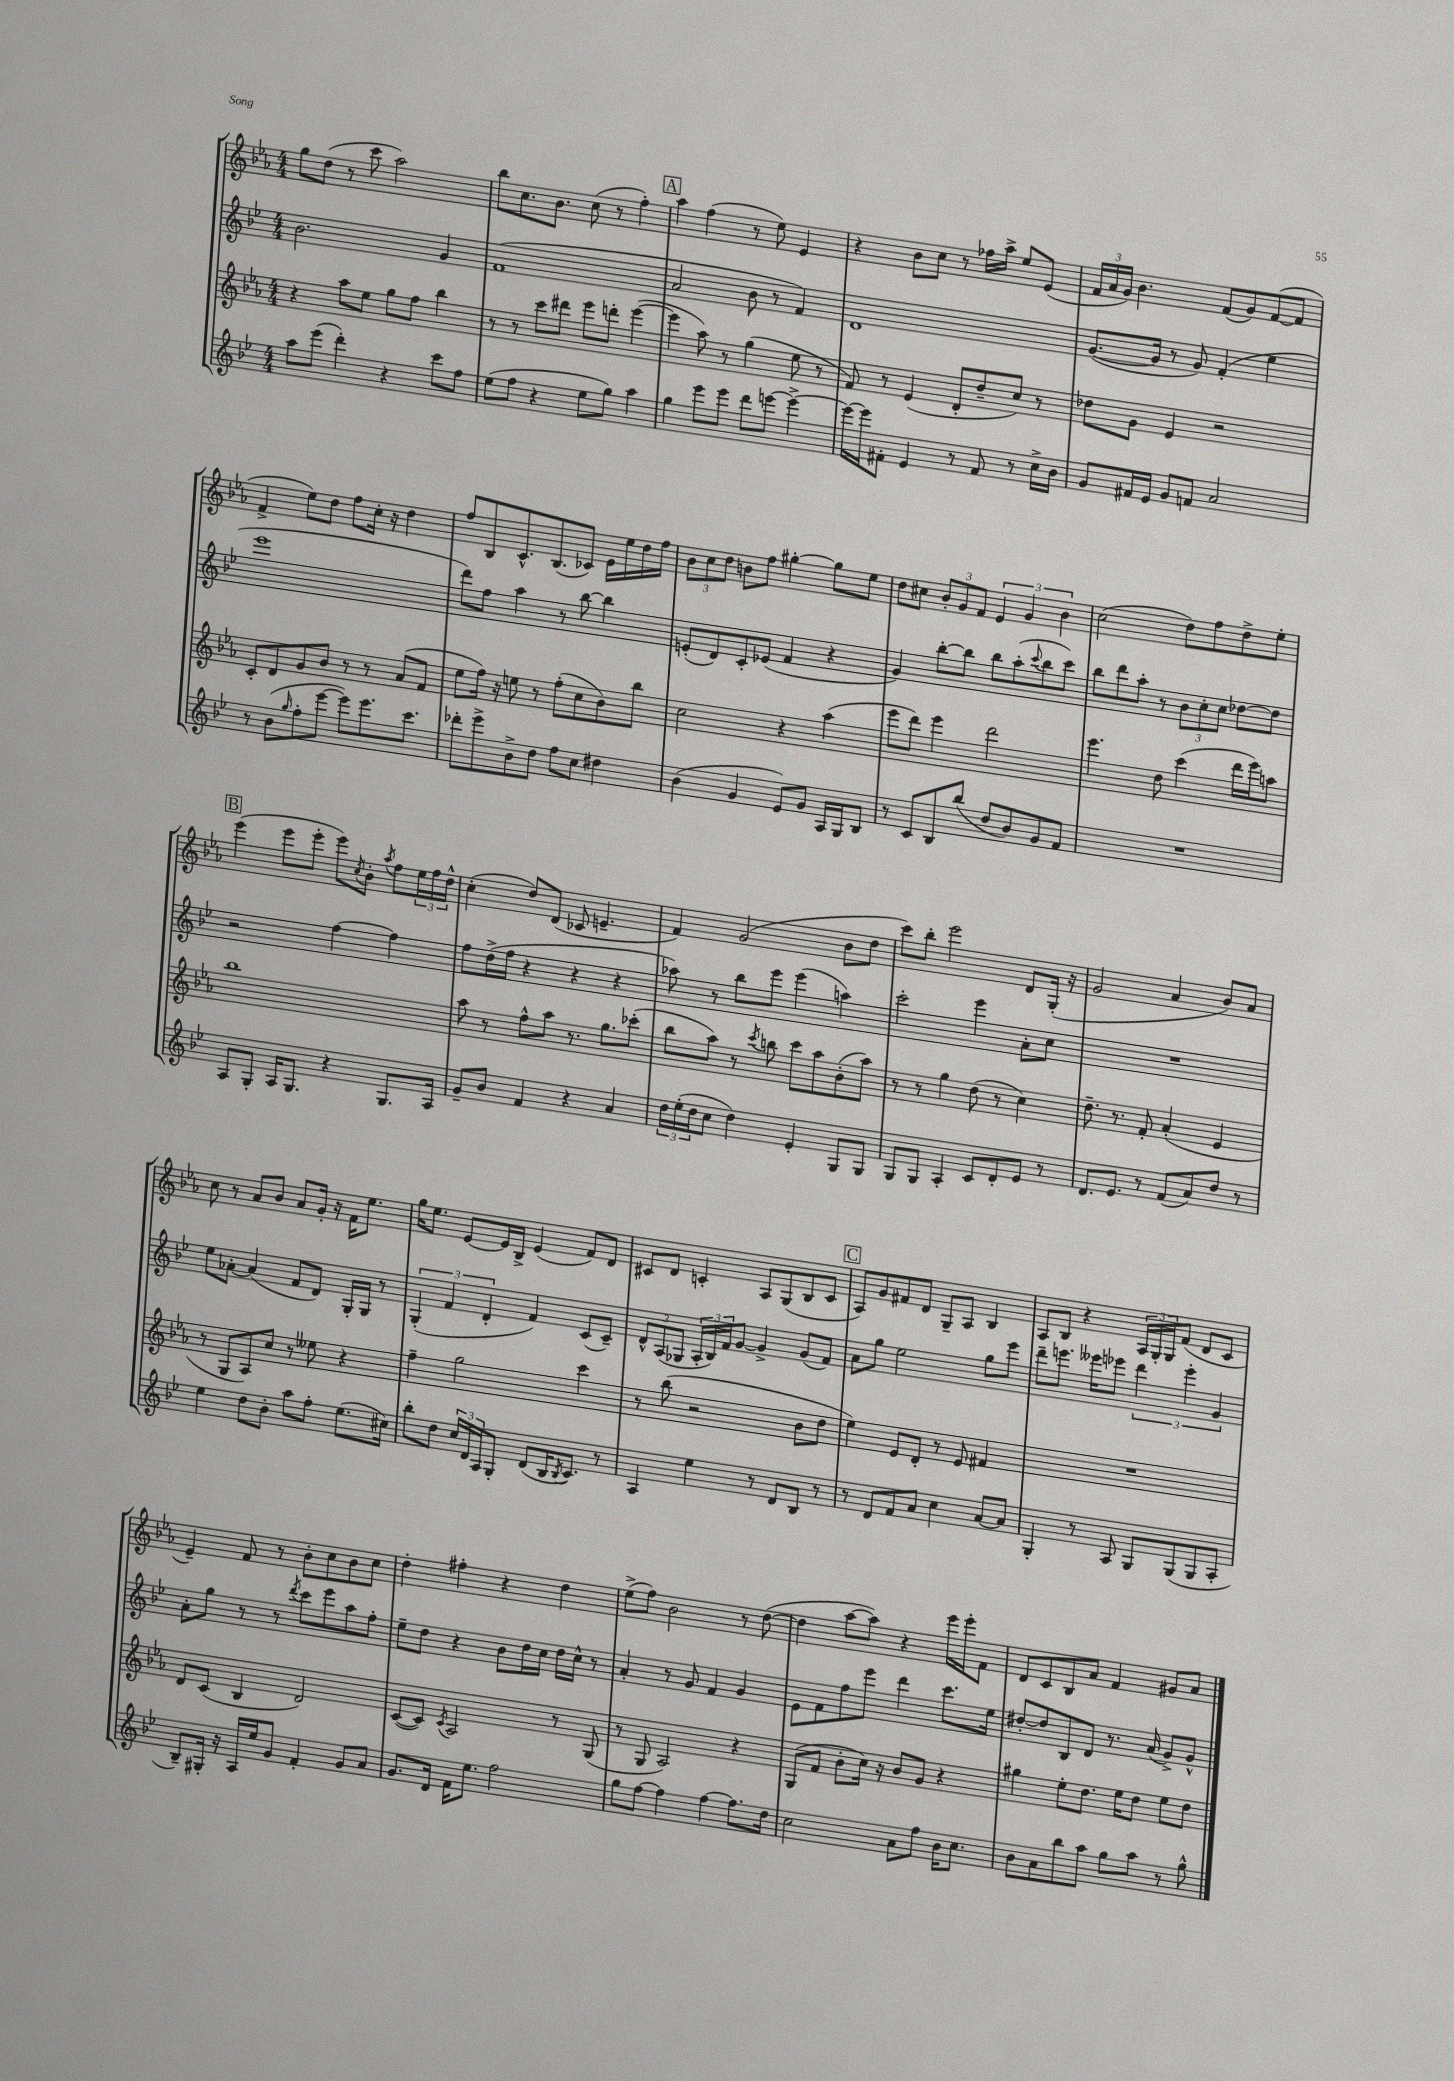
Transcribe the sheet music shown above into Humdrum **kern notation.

**kern	**kern	**kern	**kern
*staff4	*staff3	*staff2	*staff1
*clefG2	*clefG2	*clefG2	*clefG2
*k[b-e-]	*k[b-e-a-]	*k[b-e-]	*k[b-e-a-]
*M4/4	*M4/4	*M4/4	*M4/4
8aa\L	4r	2.b-\	8gg\L
(8eee-\J	.	.	(8dd\J
4ddd'\)	8aa-\L	.	8r
.	8ee-\J	.	8ccc\
4r	8gg\L	.	2aa-\)
.	8ff\J	.	.
8ccc\L	4bb-\	4g/	.
8ff\J	.	.	.
=	=	=	=
(8ee-\L	8r	(1f	8bb-\L
8ff\J	8r	.	8.cc\
4r	8ccc\L	.	.
.	.	.	8.b-\J
.	8ddd#\J	.	.
8ee-\L	8eee-\L	.	(8cc\
8gg\J)	8ddd'\J	.	8r
4aa\	([4eee-\	.	4ff'\)
=	=	=	=
4gg\	4eee-\]	2a/	4aa-\
8eee-\L	8aa-\)	.	(4ff\
8eee-\J	8r	.	.
8ddd\L	(4gg\	8b-\	8r
[8eee\J	.	8r	8ee-\)
4eee^\_	8ee-\	4f/)	4e-/
.	8r	.	.
=	=	=	=
16eee\_LL	8f/)	1d	4r
16eee\]J	.	.	.
8f#'\J	8r	.	.
4e-/	(4e-/	.	8b-\L
.	.	.	8cc\J
8r	8d'/L	.	8r
8f#/	8dd~/	.	16ff-\LL
.	.	.	16aa-^\JJ
8r	8cc/J)	.	8ee-/L
16cc^\LL	8r	.	(8e-/J
16b-\JJ	.	.	.
=	=	=	=
8g/L	8dd-\L	([8.g/L	24f/LL
.	.	.	24a-/
.	.	.	24g/JJ)
16f#/L	8g\J	.	4.b-\
16e-/JJ	.	16g/]Jk	.
8g/L	4e-/	8r	.
8f/J	.	8g/)	.
2a/	2r	(4f'/	(8f/L
.	.	.	8g/)
.	.	4ee-\	([8f/
.	.	.	8f/]J
=	=	=	=
8r	8c'/L	1eee-	4f^/
(8b-\L	8d/	.	.
16qqgg/	.	.	.
8ff'\	8g/	.	8ee-\L)
[8eee-\J	8b-/J	.	8dd\J
8eee-\]L)	8r	.	8ff\L
8.eee-\	8r	.	16cc'\Jk
.	.	.	16r
.	(8a-/L	.	4dd\
8.ccc\J	.	.	.
.	8f/J	.	.
=	=	=	=
8ddd-'\L	8ee-\L	8ddd\L)	8ff/L
8eee-^\	16ff\Jk)	8ff\J	8B-/
.	16r	.	.
8b-^\	8ee\	4aa\	8.c^^/
8dd\J	8r	.	.
.	.	.	(8.B-/
8ff\L	(8ff'\L	8r	.
8cc\J	8cc\	[8bb-\	8c-/J)
4dd#\	8b-\)	4bb-\]	16e-\LL
.	.	.	16ee-\
.	8bb-\J	.	16dd\
.	.	.	16ff\JJ
=	=	=	=
(4b-\	2cc\	(8e'/L	12b-\L
.	.	.	12cc\
.	.	8d/)	.
.	.	.	12dd\J
4g/	.	8c'/	8b\L
.	.	(8e-/J	8ff\J
8e-/L)	4r	4f/	[4gg#'\
8g/J	.	.	.
16A/LL	(4aa-\	4r	8gg#\]L
16G/J	.	.	.
8B-/J	.	.	8ee-\J
=	=	=	=
8r	8eee-\L	4g/)	8dd\L
8c/L	8ddd\J)	.	8cc#\J
8B-/	4eee-\	[8bb-'\L	12b-'/L
.	.	.	12g/
(8bb-/J	.	8bb-\]J	.
.	.	.	12f/J
8dd/L	2ddd\	8bb-\L	6e-/
8b-/)	.	(8aa'\	.
.	.	.	6g/
.	.	8qqccc/	.
8g/	.	8bb-\	.
.	.	.	6b-\
8f/J	.	8ccc\J)	.
=	=	=	=
1r	4.eee-\	8bb-\L	(2cc\
.	.	8ddd\	.
.	.	8aa'\J	.
.	8dd\	8r	.
.	(4ccc\	12b-\L	8dd\L)
.	.	12cc'\	.
.	.	.	8ff\
.	.	12cc\J	.
.	16ddd\LL	[8dd-\L	8dd^\
.	16eee-\J)	.	.
.	8aa\J	8dd-\]J	8ee-'\J
=	=	=	=
8A/L	1bb-	2r	(4eee-\
8G'/J	.	.	.
16A/LK	.	.	8eee-\L
8.G/J	.	.	.
.	.	.	8eee-'\J
4r	.	[4ff\	8eee-\L)
.	.	.	8qcc/
.	.	.	8b-'\J
.	.	.	8qaa-/
8.G/L	.	4ff\]	8ff\L
.	.	.	24ee-\L
.	.	.	24ff\
16A/Jk	.	.	.
.	.	.	24dd^^\JJ
=	=	=	=
8g~/L	8aa-\	8ff\L	(4cc'\
8b-/J	8r	(16dd^\L	.
.	.	16ff\JJ	.
4f/	8ff^^\L	4r	8dd/L)
.	8aa-\J	.	(8d/J
4r	8.r	4r	8c-/
.	.	.	4.e~/
.	8.gg\L	.	.
4a/	.	4r	.
.	(8ccc-'\J	.	.
=	=	=	=
24dd\LL	8bb-\L	8aa-\)	4f/)
(24ee-'\	.	.	.
24dd\J	.	.	.
8cc\J	8aa-\J)	8r	.
4dd\)	8r	8bb-\L	(2g/
.	8qccc/	.	.
.	8bb\	8eee-\J	.
4e-'/	8ccc\L	(4eee-\	.
.	8aa-\	.	.
8G/L	(8b-'\	4aa\)	8b-\L
8G/J	8aa-\J)	.	8dd\J
=	=	=	=
8G/L	8r	2ccc'\	8ccc\L)
8G/J	8r	.	8bb-'\J
4A'/	4gg\	.	2eee-\
8c/L	(8dd\	4eee-\	.
8d'/	8r	.	.
8e-/J	4cc\)	8a'\L	8d/L
8r	.	8cc\J	(16G'/Jk
.	.	.	16r
=	=	=	=
8.d/L	8.dd~\	1r	2g/
8.e-/J	8.r	.	.
8r	8f'/	.	.
(8f/L	(4a-'/	.	4a-/
8a/)	.	.	.
8dd/J	4e-/	.	8b-/L)
8r	.	.	8a-/J
=	=	=	=
4ee-\	8r	8ee-\L	8cc\
.	8G/L	[8a-'\J	8r
8dd\L	8A-/)	(4a-/]	8a-/L
8b-'\J	8cc/J	.	8b-/J
8aa\L	8r	8f/L	8a-/L
8ff'\J	8ee--\	8d/J)	16g'/Jk
.	.	.	16r
(8.ee-\L	4r	16G'/LL	16f\LK
.	.	16G/JJ	8.ee-\J
.	.	8r	.
16cc#\Jk)	.	.	.
=	=	=	=
8bb-'\L	4ff~\	(6G'/	16gg\LK
.	.	.	8.ee-\J
8dd\J	.	.	.
.	.	6f/	.
24cc/LL	2gg\	.	[8e-/L
24d/	.	.	.
24A/J	.	6d'/	.
8G'/J	.	.	16e-/]L
.	.	.	16B-^/JJ
(8d/L	.	4f/)	(4e-/
16B-/K	.	.	.
8qB-/	.	.	.
8.c/J)	.	.	.
.	4ccc\	(8c/L	8f/L)
8r	.	8c~/J)	8d/J
=	=	=	=
4A/	8r	12d^^/L	8c#/L
.	.	(12A/	.
.	(8bb-\	.	8d/J
.	.	12G-/J	.
4ee-\	2r	24A'/LL	4c'/
.	.	24B-/)	.
.	.	24f/J	.
.	.	[8g/J	.
8r	.	4g^/]	8A-/L
8d/L	.	.	(8G/
8B-/J	8b-\L	(8g/L	8B-/
8r	8dd\J	8f/J)	8c/J
=	=	=	=
8r	4ee-\)	8a\L	8A-/L)
8d/L	.	8gg\J	8g/
8f/	8e-/L	2ee-\	8f#/
8a/J	8d'/J	.	8d/J
4cc\	8r	.	8G~/L
.	8e-/	.	8A-/J
[8a/L	4f#/	8gg\L	4B-/
8a/]J	.	8eee-\J	.
=	=	=	=
4G'/	1r	8ddd~\L	8A-/L
.	.	8.eee\J	8B-/J
8r	.	.	4r
.	.	16eee--\LK	.
8A/	.	8eee-\J	.
8G/L	.	6ddd\	24A-/LL
.	.	.	24G'/
.	.	.	24G/J
(8G/	.	.	(8f/J
.	.	6eee-'\	.
8G/	.	.	8d/L
.	.	6g/	.
8A'/J	.	.	8c/J
=	=	=	=
8B-~/L)	8d/L	8a'\L	4e-~/)
16G#'/Jk	(8c/J	8gg\J	.
16r	.	.	.
16A/LL	4B-/	8r	8f/
16ee-/J	.	.	.
8g/J	.	8r	8r
.	.	8qddd/	.
4f'/	2d/)	8ccc\L	8b-'\L
.	.	8eee-\	8cc\
8g/L	.	8aa\	8b-\
8a/J	.	8ff'\J	8cc\J
=	=	=	=
8.g/L	([8c/L	8ee-~\L	4dd'\
.	8c/]J)	8dd\J	.
16d/Jk	.	.	.
.	8qc/	.	.
16f\LK	2A-/	4r	4ff#'\
8.ee-\J	.	.	.
2ff\	.	8b-\L	4r
.	.	16dd\L	.
.	.	16cc\JJ	.
.	8r	16dd\LL	4dd\
.	.	16cc^^\JJ	.
.	(8G/	8r	.
=	=	=	=
8gg\L	8r	4a'/	(8ee-^\L
[8ff\J	8G/	.	8ff\J)
4ff\]	2A-/)	8r	2b-\
.	.	8g/	.
[4ff\	.	4f/	.
8.ff\]L	4r	4g/	8r
.	.	.	([8dd\
16dd\Jk	.	.	.
=	=	=	=
2cc\	(8G/L	8e-\L	4dd\]
.	8f/J	8f\	.
.	8b-'\L	8ff\	[8aa-\L
.	16cc\Jk)	8eee-\J	8aa-\]J)
.	16r	.	.
8a\L	8b-/L	4ddd\	4r
8ff\J	8g/J	.	.
16b-\LK	4r	8.ccc\L	16eee-\LL
8.cc\J	.	.	16eee-'\J
.	.	.	8f\J
.	.	16ee-\Jk	.
=	=	=	=
8b-\L	4gg#\	[8dd#'/L	8d/L
8a\	.	8dd#/]	8c/
8bb-\	8ee-'\L	8B-/	8B-/
8aa\J	8.dd\J	8d/J	8a-/J
8gg\L	.	8.r	4f/
.	16ee-\LK	.	.
8aa\J	8dd\J	.	.
.	.	(16a/	.
8r	8ee-\L	8g^/L)	8g#/L
8gg^^\	8dd\J	8g^^/J	8a-/J
==	==	==	==
*-	*-	*-	*-
